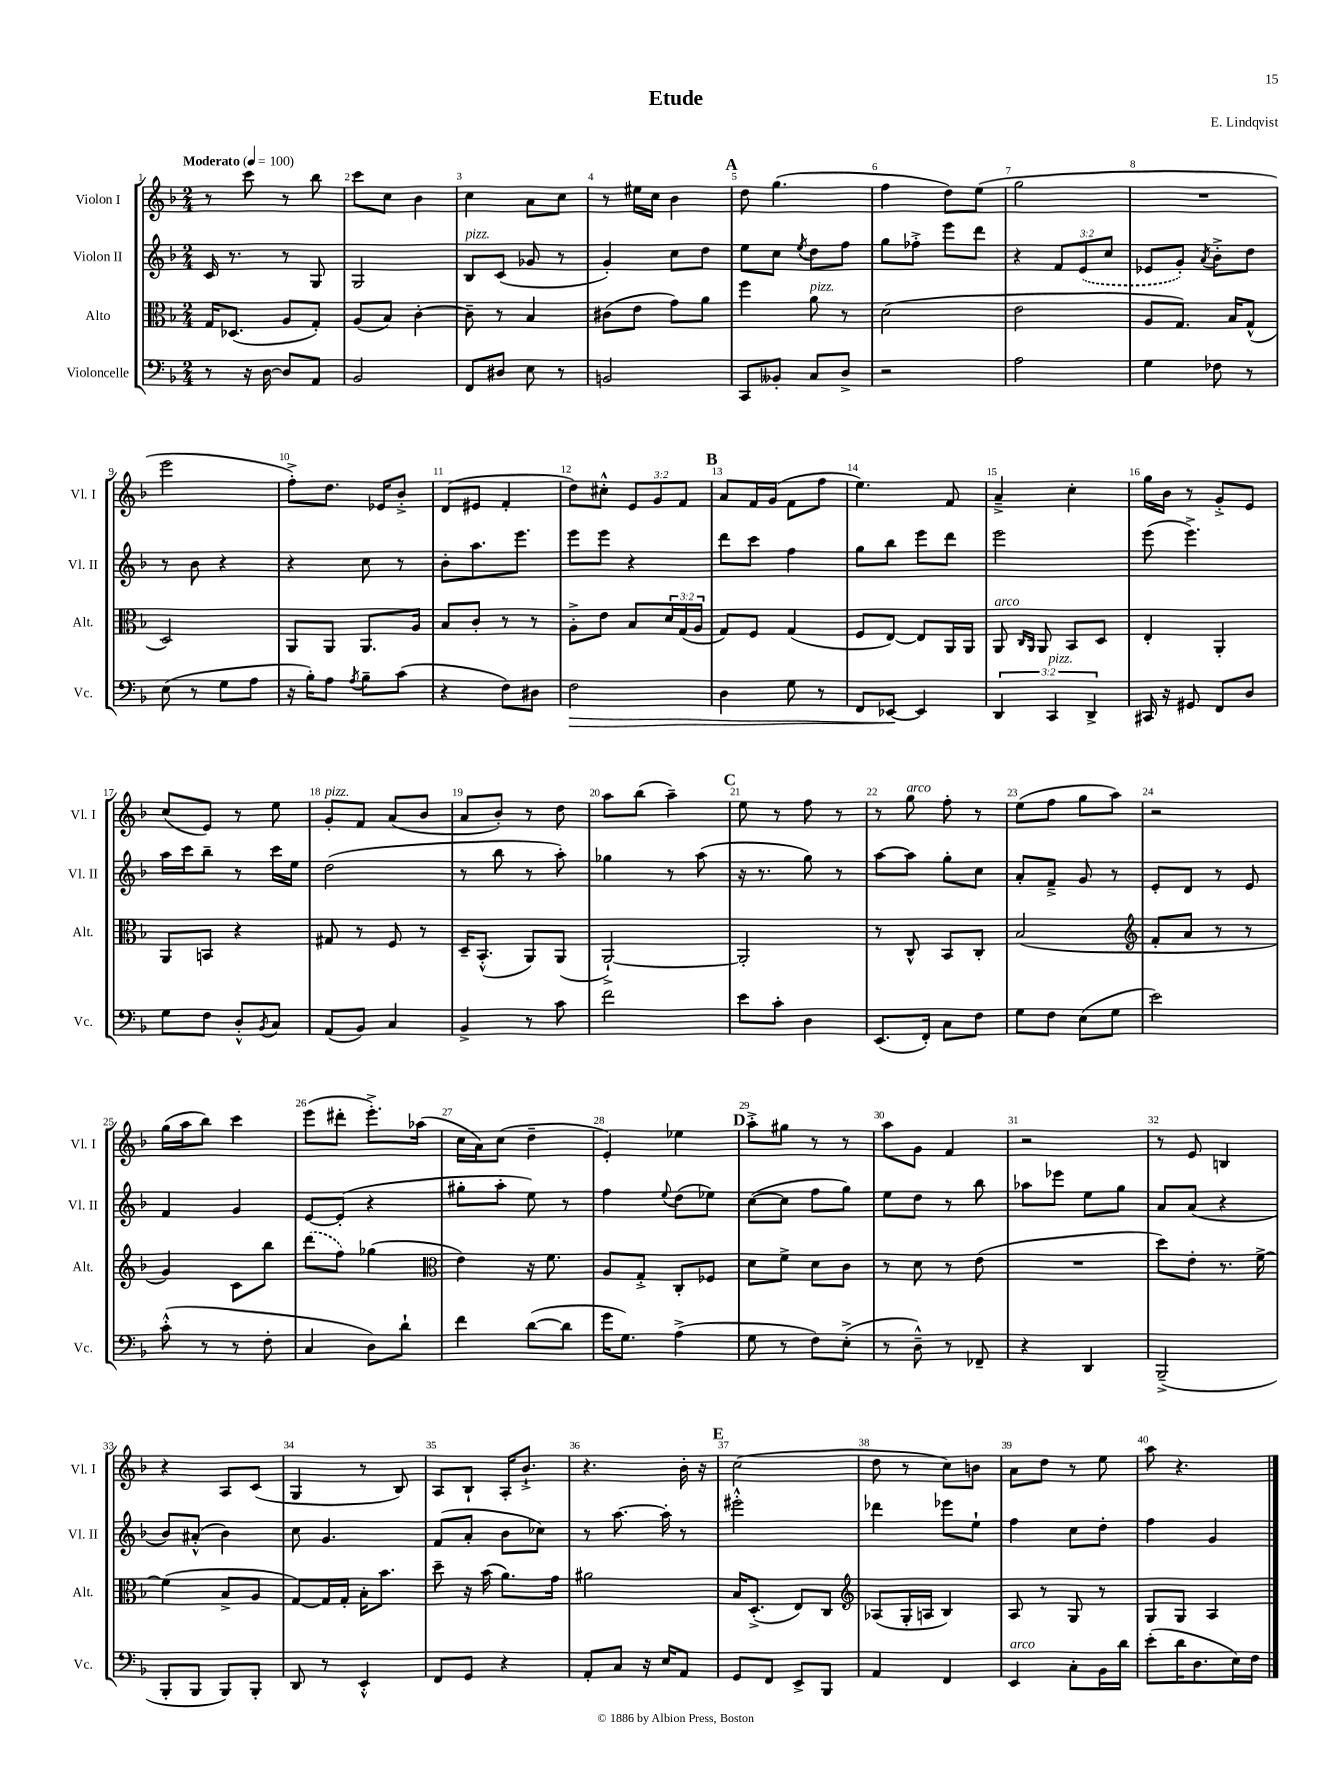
\header { title = "Etude" composer = "E. Lindqvist" }
<<
\new StaffGroup <<
\new Staff = "s0" \with { instrumentName = "Violon I" shortInstrumentName = "Vl. I" } {
    \clef treble \key f \major \numericTimeSignature \time 2/4 \override Staff.TupletNumber.text = #tuplet-number::calc-fraction-text \tempo "Moderato" 4 = 100
    r8 c'''8 r8 bes''8 |
    c'''8 c''8 bes'4 |
    c''4 a'8 c''8 |
    r8 eis''16 c''16 bes'4 |
    \mark \markup { \bold "A" } d''8 g''4.( |
    f''4 d''8) e''8( |
    g''2 |
    R2 |
    e'''2 |
    f''8-.->) d''8. ees'16 bes'8-.-> |
    d'8( eis'8 f'4-. |
    d''8) cis''8-.-^ \tuplet 3/2 { e'8 g'8 f'8 } |
    \mark \markup { \bold "B" } a'8 f'16 g'16( f'8 f''8 |
    e''4.) f'8 |
    a'4---> c''4-. |
    g''16 bes'16 r8 g'8-.-> e'8 |
    c''8( e'8) r8 e''8 |
    g'8-.^\markup { \italic "pizz." } f'8 a'8( bes'8 |
    a'8 bes'8-.) r8 d''8 |
    a''8 bes''8( a''4--) |
    \mark \markup { \bold "C" } e''8 r8 f''8 r8 |
    r8 g''8^\markup { \italic "arco" } f''8-. r8 |
    e''8( f''8 g''8 a''8) |
    r2 |
    g''16( a''16 bes''8) c'''4 |
    e'''8( dis'''8-. e'''8.-.->) aes''16( |
    c''16 a'16) c''8( d''4-- |
    e'4-.) ees''4 |
    \mark \markup { \bold "D" } a''8-.-> gis''8 r8 r8 |
    a''8 g'8 f'4 |
    r2 |
    r8 e'8 b4 |
    r4 a8 c'8( |
    g4 r8 bes8) |
    a8 bes8-! a16-. bes'8.-!-> |
    r4. bes'16-. r16 |
    \mark \markup { \bold "E" } c''2( |
    d''8 r8 c''8) b'8 |
    a'8 d''8 r8 e''8 |
    a''8 r4. \bar "|." |
}
\new Staff = "s1" \with { instrumentName = "Violon II" shortInstrumentName = "Vl. II" } {
    \clef treble \key f \major \numericTimeSignature \time 2/4 \override Staff.TupletNumber.text = #tuplet-number::calc-fraction-text
    c'16 r8. r8 g8 |
    g2 |
    bes8^\markup { \italic "pizz." } c'8( ges'8 r8 |
    g'4-.) c''8 d''8 |
    \mark \markup { \bold "A" } e''8 c''8 \acciaccatura { e''8 } d''8 f''8 |
    g''8 fes''8-.-> e'''8 d'''8 |
    r4 \tuplet 3/2 { f'8 \once \slurDashed e'8( c''8 } |
    ees'8 g'8-.) \acciaccatura { a'8 } bes'8-.-> d''8 |
    r8 bes'8 r4 |
    r4 c''8 r8 |
    bes'8-. a''8. e'''8. |
    e'''8 e'''8 r4 |
    \mark \markup { \bold "B" } d'''8 c'''8 f''4 |
    g''8 bes''8 e'''8 d'''8 |
    e'''2 |
    e'''8( e'''4.->) |
    a''16 c'''16 bes''8-- r8 c'''16 e''16 |
    d''2( |
    r8 bes''8 r8 a''8-.) |
    ges''4 r8 a''8( |
    \mark \markup { \bold "C" } r16 r8. g''8) r8 |
    a''8~ a''8 g''8-. c''8 |
    a'8-. f'8---> g'8 r8 |
    e'8-. d'8 r8 e'8 |
    f'4 g'4 |
    e'8~ e'8-.( r4 |
    gis''8-. a''8-. e''8) r8 |
    f''4 \appoggiatura { e''8 } d''8( ees''8) |
    \mark \markup { \bold "D" } c''8~( c''8 f''8 g''8) |
    e''8 d''8 r8 bes''8 |
    aes''8 ees'''8 e''8 g''8 |
    a'8 a'8( r4 |
    bes'8) ais'8-.-^( bes'4) |
    c''8 g'4. |
    f'8( a'8-. bes'8 ces''8) |
    r8 a''8.~ a''16-. r8 |
    \mark \markup { \bold "E" } eis'''2-.-^ |
    des'''4 ees'''8 e''8-! |
    f''4 c''8 d''8-. |
    f''4 g'4 \bar "|." |
}
\new Staff = "s2" \with { instrumentName = "Alto" shortInstrumentName = "Alt." } {
    \clef alto \key f \major \numericTimeSignature \time 2/4 \override Staff.TupletNumber.text = #tuplet-number::calc-fraction-text
    g16 des8.( a8 g8-.) |
    a8( bes8) c'4~-. |
    c'8-- r8 bes4 |
    cis'8( e'8 g'8) a'8 |
    \mark \markup { \bold "A" } f''4 a'8^\markup { \italic "pizz." } r8 |
    d'2( |
    e'2 |
    a8 g8.) bes16 g8-^( |
    d2) |
    a,8 a,8 a,8. a16 |
    bes8 c'8-. r8 r8 |
    a8-.-> e'8 bes8 \tuplet 3/2 { d'16 g16( a16 } |
    \mark \markup { \bold "B" } g8) f8 g4( |
    f8 e8~) e8 a,16 a,16 |
    a,8^\markup { \italic "arco" } \grace { c16 a,16 } a,8 bes,8 d8 |
    e4-. a,4-. |
    a,8 b,8 r4 |
    gis8 r8 f8 r8 |
    d16-- bes,8.-.-^( a,8) a,8( |
    a,2~-!->) |
    \mark \markup { \bold "C" } a,2-. |
    r8 c8-^ bes,8 c8-. |
    bes2( |
    \clef treble f'8-. a'8 r8 r8 |
    g'4) c'8 bes''8 |
    \once \slurDashed d'''8( f''8) ges''4( |
    \clef alto e'4) r16 f'8. |
    a8 g8-.-> c8-. fes8 |
    \mark \markup { \bold "D" } d'8 f'8-> d'8 c'8 |
    r8 d'8 r8 e'8( |
    R2 |
    d''8) e'8-. r8. f'16~-> |
    f'4( bes8-> a8 |
    g8~) g16 g16-. bes16-. bes'8. |
    d''8-- r16 bes'16( a'8.) g'16 |
    ais'2 |
    \mark \markup { \bold "E" } bes16 d8.-.->( e8) c8 |
    \clef treble aes8( g16-. a16 bes4) |
    a8 r8 g8 r8 |
    g8 g8 a4 \bar "|." |
}
\new Staff = "s3" \with { instrumentName = "Violoncelle" shortInstrumentName = "Vc." } {
    \clef bass \key f \major \numericTimeSignature \time 2/4 \override Staff.TupletNumber.text = #tuplet-number::calc-fraction-text
    r8 r16 d16~ d8 a,8 |
    bes,2 |
    f,8 dis8 e8 r8 |
    b,2 |
    \mark \markup { \bold "A" } c,8 beses,8-. c8 d8-> |
    r2 |
    a2 |
    g4 fes8 r8 |
    e8( r8 g8 a8 |
    r16 bes16-.) a8 \acciaccatura { a8 } bes8-- c'8( |
    r4 f8) dis8 |
    f2\> |
    \mark \markup { \bold "B" } d4 g8 r8 |
    f,8 ees,8~\! ees,4 |
    \tuplet 3/2 { d,4 c,4^\markup { \italic "pizz." } d,4-> } |
    cis,16 r16 gis,8 f,8 d8 |
    g8 f8 d8-.-^ \acciaccatura { bes,8 } c8 |
    a,8( bes,8) c4 |
    bes,4-> r8 c'8 |
    f'2 |
    \mark \markup { \bold "C" } e'8 c'8-. d4 |
    e,8.( f,16-.) c8 f8 |
    g8 f8 e8( g8 |
    e'2) |
    c'8-.-^( r8 r8 f8-. |
    c4 d8) d'8-! |
    f'4 d'8~( d'8 |
    g'16 g8.) a4->( |
    \mark \markup { \bold "D" } g8 r8 f8) e8-.->( |
    r8 d8---^) r8 fes,8-- |
    r4 d,4 |
    bes,,2--->( |
    bes,,8-. bes,,8 bes,,8) bes,,8-. |
    d,8 r8 e,4-.-^ |
    f,8 g,8 r4 |
    a,8-. c8 r16 e16 a,8 |
    \mark \markup { \bold "E" } g,8 f,8 e,8-> bes,,8 |
    a,4 f,4 |
    e,4^\markup { \italic "arco" } c8-. bes,16 d'16 |
    e'8-.( d'16 d8. e16) f16 \bar "|." |
}
>>
>>
\layout { \context { \Score \override BarNumber.break-visibility = ##(#f #t #t) barNumberVisibility = #all-bar-numbers-visible } }
